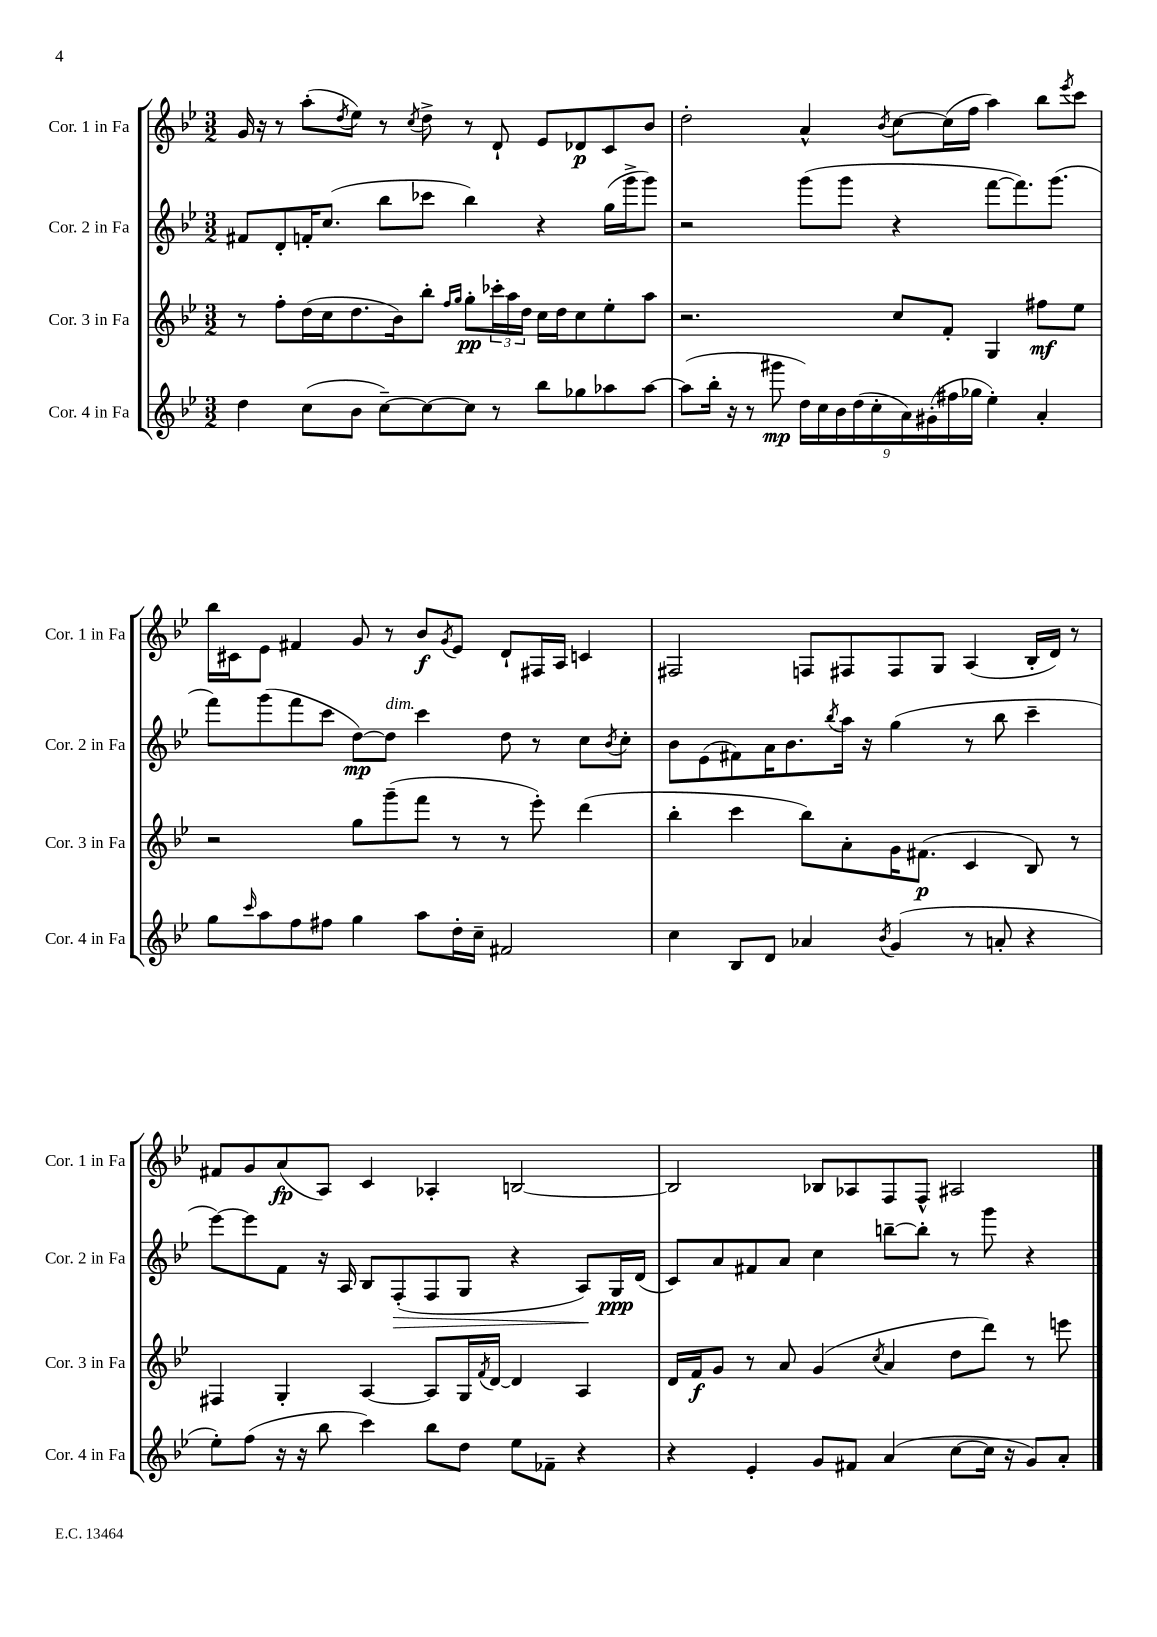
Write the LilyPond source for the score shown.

<<
\new StaffGroup <<
\new Staff = "s0" \with { instrumentName = "Cor. 1 in Fa" shortInstrumentName = "Cor. 1 in Fa" } {
    \clef treble \key bes \major \numericTimeSignature \time 3/2
    g'16 r16 r8 a''8-.( \acciaccatura { d''8 } ees''8) r8 \acciaccatura { c''8 } d''8-> r8 d'8-! ees'8 des'8\p c'8 bes'8 |
    d''2-. a'4-^ \acciaccatura { bes'8 } c''8~ c''16( f''16 a''4) bes''8 \acciaccatura { ees'''8 } c'''8 |
    bes''16 cis'16 ees'8 fis'4 g'8 r8 bes'8\f \acciaccatura { g'8 } ees'8 d'8-! fis16 a16 c'4 |
    fis2 f8 fis8 fis8 g8 a4( bes16-. d'16) r8 |
    fis'8 g'8 a'8\fp( a8) c'4 aes4-. b2~ |
    b2 bes8 aes8 f8 f8-^ ais2 \bar "|." |
}
\new Staff = "s1" \with { instrumentName = "Cor. 2 in Fa" shortInstrumentName = "Cor. 2 in Fa" } {
    \clef treble \key bes \major \numericTimeSignature \time 3/2
    fis'8 d'8-. f'16-. c''8.( bes''8 ces'''8 bes''4) r4 g''16( g'''16-> g'''8) |
    r2 g'''8( g'''8 r4 f'''8~ f'''8.) g'''8.( |
    f'''8) g'''8( f'''8 c'''8 d''8~\mp) d''8^\markup { \italic "dim." } c'''4 d''8 r8 c''8 \acciaccatura { bes'8 } c''8-. |
    bes'8 ees'8( fis'8) a'16 bes'8. \acciaccatura { bes''8 } a''16 r16 g''4( r8 bes''8 c'''4-- |
    ees'''8~) ees'''8 f'8 r16 a16 bes8 f8-.\>( f8 g8 r4 a8\!) g16\ppp d'16( |
    c'8) a'8 fis'8 a'8 c''4 b''8~-- b''8-. r8 g'''8 r4 \bar "|." |
}
\new Staff = "s2" \with { instrumentName = "Cor. 3 in Fa" shortInstrumentName = "Cor. 3 in Fa" } {
    \clef treble \key bes \major \numericTimeSignature \time 3/2
    r8 f''8-. d''16( c''16 d''8. bes'16) bes''8-. \grace { f''16 g''16 } g''8-.\pp \tuplet 3/2 { ces'''16-. a''16 d''16 } c''16 d''16 c''8 ees''8-. a''8 |
    r2. c''8 f'8-. g4 fis''8\mf ees''8 |
    r2 g''8 g'''8--( f'''8 r8 r8 ees'''8-.) d'''4( |
    bes''4-. c'''4 bes''8) a'8-. g'16 fis'8.\p( c'4 bes8) r8 |
    fis4 g4-. a4~ a8 g16 \acciaccatura { f'8 } d'16~ d'4 a4 |
    d'16 f'16\f g'8 r8 a'8 g'4( \acciaccatura { c''8 } a'4 d''8 d'''8) r8 e'''8 \bar "|." |
}
\new Staff = "s3" \with { instrumentName = "Cor. 4 in Fa" shortInstrumentName = "Cor. 4 in Fa" } {
    \clef treble \key bes \major \numericTimeSignature \time 3/2
    d''4 c''8( bes'8 c''8~--) c''8~ c''8 r8 bes''8 ges''8 aes''8 aes''8~ |
    aes''8( bes''16-. r16 r8 gis'''8\mp \tuplet 9/8 { d''16) c''16 bes'16 d''16( c''16-. a'16) gis'16-.( fis''16 ges''16 } ees''4-.) a'4-. |
    g''8 \grace { c'''16 } a''8 f''8 fis''8 g''4 a''8 d''16-. c''16-- fis'2 |
    c''4 bes8 d'8 aes'4 \acciaccatura { bes'8 } g'4( r8 a'8-. r4 |
    ees''8-.) f''8( r16 r16 bes''8 c'''4) bes''8 d''8 ees''8 fes'8-- r4 |
    r4 ees'4-. g'8 fis'8 a'4( c''8~ c''16 r16 g'8) a'8-. \bar "|." |
}
>>
>>
\layout { \context { \Score \remove "Bar_number_engraver" } }
